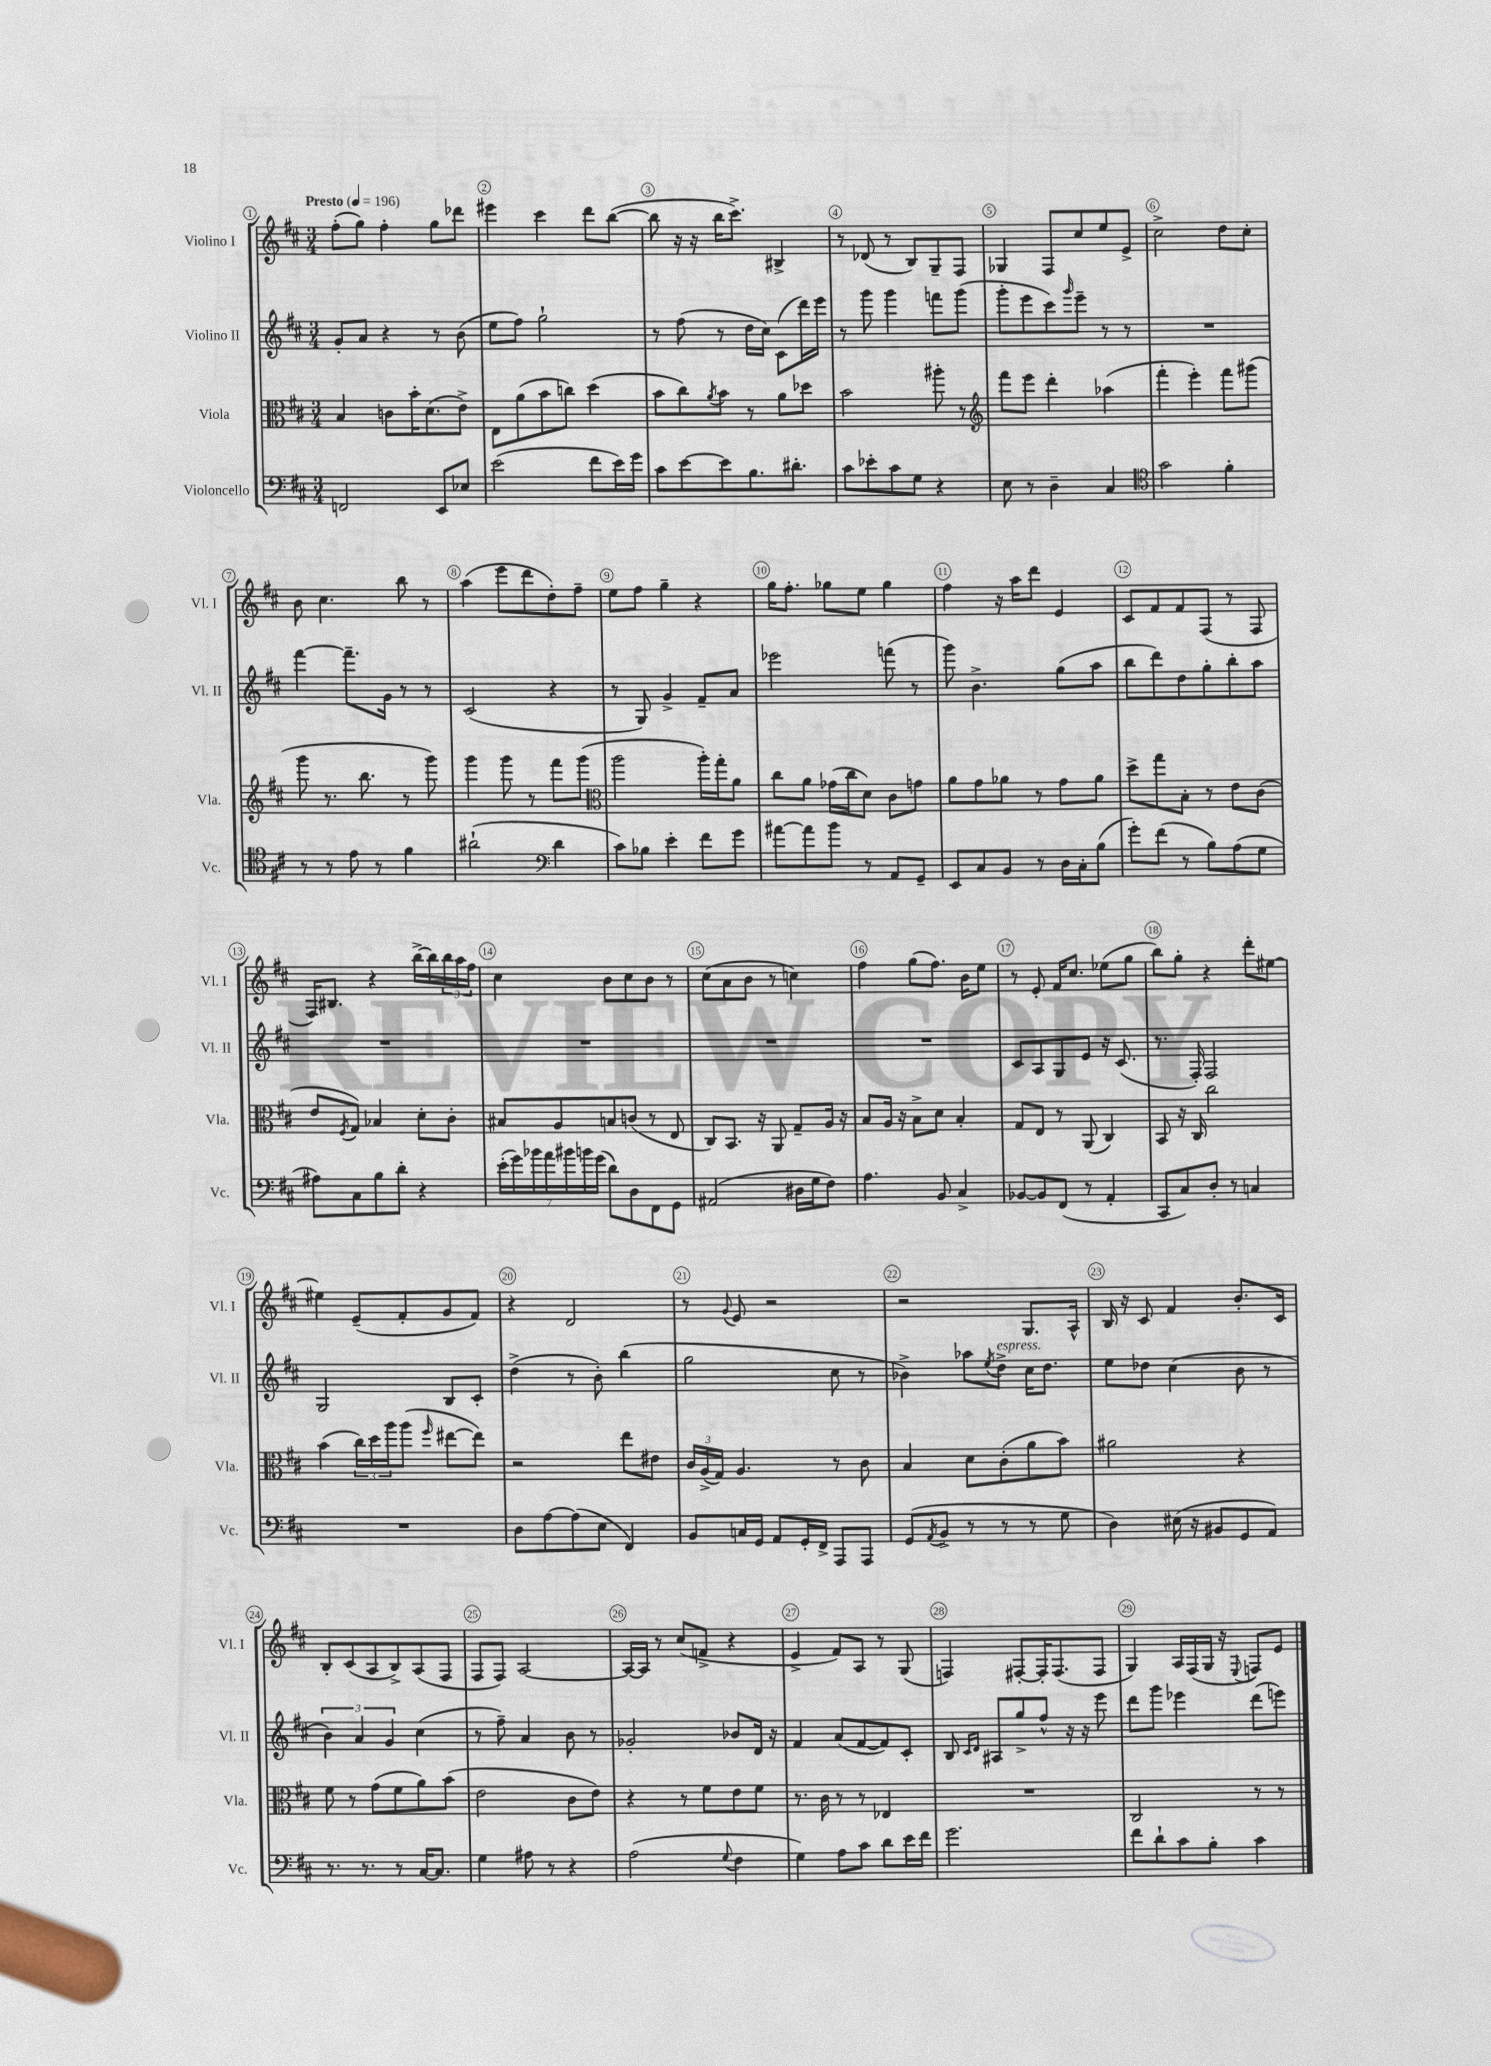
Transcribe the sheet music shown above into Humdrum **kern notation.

**kern	**kern	**kern	**kern
*staff4	*staff3	*staff2	*staff1
*clefF4	*clefC3	*clefG2	*clefG2
*k[f#c#]	*k[f#c#]	*k[f#c#]	*k[f#c#]
*M3/4	*M3/4	*M3/4	*M3/4
*MM196	*MM196	*MM196	*MM196
2FF	4B	8g'	(8ff#'
.	.	8a	8gg)
.	8c	4r	4ff#'
.	16b'	.	.
.	(8.d	.	.
8EE	.	8r	8gg
8E-	8e^)	(8b	8ddd-
=	=	=	=
(2e	8E	8ee	4eee#
.	(8a	8ff#)	.
.	8b	2gg`	4ccc#
.	8cc)	.	.
8f#	(4dd	.	8ddd
16e)	.	.	([8bb
16g	.	.	.
=	=	=	=
8c#	8b	8r	8bb]
[8e	8cc#)	(8ff#	16r
.	.	.	16r
.	8qa	.	.
8e]	8b	8r	16bb
.	.	.	8.ccc#^)
8.B	8r	16dd	.
.	.	16cc#)	.
.	8a	(8c#	4B#^
8.d#'	.	.	.
.	8dd-	16ddd)	.
.	.	16eee	.
=	=	=	=
8c#	2b	8r	8r
8e-'	.	8ggg	(8d-
8c#	.	4ggg	8r
8G	.	.	8B)
4r	8aa#'	8fff	8G~
.	8r	(8ggg	8F#
=	=	=	=
*	*clefG2	*	*
8E	8fff#	8ggg'	4G-
8r	8eee	8eee	.
4D~	4ddd'	8ccc#)	8F#
.	.	16qqggg	.
.	.	8eee~	8cc#
4C#	(4aa-	8r	8ee
.	.	8r	8e^
=	=	=	=
*clefC4	*	*	*
2g	4fff#'	2.r	2cc#^
.	4eee')	.	.
4f#'	8fff#	.	8dd
.	(8ggg#	.	8cc#'
=	=	=	=
8r	8ggg	[4fff#	8b
8r	8.r	.	4.cc#
8e	.	8.fff#~]	.
.	8.bb	.	.
8r	.	.	.
.	.	16g	.
4f#	8r	8r	8bb
.	8ggg)	8r	8r
=	=	=	=
(2a#`	4ggg	(2c#	(4aa
.	8ggg	.	8eee
.	8r	.	8ddd
*clefF4	*	*	*
4d	8fff#	4r	8dd')
.	(8ggg	.	8ff#~
=	=	=	=
*	*clefC3	*	*
8c#)	2aa	8r	8ee
8B-	.	8G)	8ff#
4e'	.	4g^	4gg~
8f#	16aa')	8f#~	4r
.	16gg'	.	.
8g	8a	8a	.
=	=	=	=
[8a#	8cc#	2eee-	16gg
.	.	.	8.ff#'
8a#]	8a	.	.
8b	(16g-	.	8gg-
.	16cc#	.	.
8r	8d)	.	8ee
8AA	8c#	(8fff	4gg-
8GG~	8g	8r	.
=	=	=	=
8EE	8a	8ggg)	4ff#
8C#	8g	4.b^	.
8BB	8a-	.	16r
.	.	.	16aa
8r	8r	.	8ddd
16D	8g	(8gg	4e
16C#'	.	.	.
(8B	8a-	8aa	.
=	=	=	=
8g')	8dd^	8bb	8c#
(8f#	8gg	8ddd)	8f#
8r	8B'	8dd	8f#
8B)	8r	8gg'	(8F#
(8A	8e	8bb'	8r
8G	(8c#	8aa	8F#
=	=	=	=
8A#)	8e	2.r	16F#)
.	.	.	8.B#
.	8qF#	.	.
8C#	8G)	.	.
8B	4B-	.	4r
8d'	.	.	.
4r	8d'	.	[16bb^
.	.	.	16bb]
.	8c#'	.	24bb
.	.	.	24aa
.	.	.	24ff#
=	=	=	=
(28e'	8B#	2.r	4cc#
28g)	.	.	.
28b-	.	.	.
28a	.	.	.
.	8A	.	.
28b#	.	.	.
28b	.	.	.
(28g	.	.	.
8d)	8B	.	8b
8D	(8c	.	8cc#
8FF#	8r	.	8b
8GG	8E	.	8r
=	=	=	=
(2AA#	8C#)	2.r	(8cc#
.	8.BB	.	8a
.	.	.	8b
.	16r	.	.
.	8AA	.	8r
16D#	8G~	.	4cc)
16G	.	.	.
8F#)	16A	.	.
.	16r	.	.
=	=	=	=
4.A	8B	2.r	4ff#
.	16A	.	.
.	16r	.	.
.	8B^	.	(8gg
8BB	8d	.	8.ff#)
4C#^	4B'	.	.
.	.	.	16b
.	.	.	8ee
=	=	=	=
[8BB-	8G	8c#	8r
8BB-]	8E	8A	8e'
(8FF#	8r	8G	16f#
.	.	.	8.cc#
8r	(8AA	8e	.
4AA'	4C#)	16r	(8ee-
.	.	(8.c#	.
.	.	.	8gg
=	=	=	=
8CC#	8BB	8.r	8bb)
8C#)	16r	.	8gg'
.	16C#	16F#')	.
8D'	2cc#	2F#	4r
8r	.	.	.
4C	.	.	8ddd'
.	.	.	[8ee#
=	=	=	=
2.r	(4b	2G	4ee#]
.	24cc#)	.	(8e~
.	24dd	.	.
.	24aa	.	.
.	(8aa	.	8f#'
.	16qqff#	.	.
.	[8ee#	8B	8g
.	8ee#])	8c#'	8f#)
=	=	=	=
8D	2r	(4dd^	4r
[8A	.	.	.
(8A]	.	8r	2d
8E	.	8b')	.
4FF#)	8ee	(4bb	.
.	8e#	.	.
=	=	=	=
8BB	24c#	2gg	8r
.	(24A^	.	.
.	24G)	.	.
.	.	.	8qqg
16C	4.A	.	8e
16GG	.	.	.
8AA	.	.	2r
16GG'	.	.	.
16FF#^	.	.	.
8AAA	8r	8cc#	.
8AAA	8c#	8r	.
=	=	=	=
(8GG	4B	4b-^)	2r
8qAA	.	.	.
8BB^	.	.	.
8r	8d	8aa-	.
.	.	8qee	.
8r	(8c#'	8dd^	.
8r	8a	16cc#	8.G
.	.	8.dd	.
8G	8b)	.	.
.	.	.	16A^^
=	=	=	=
4D)	2a#	8ee	16B
.	.	.	16r
.	.	8dd-	8c#
(16E#	.	(4cc#	4f#
16r	.	.	.
8BB#	.	.	.
8GG	4r	8b	8.b'
8AA)	.	8r	.
.	.	.	16c#
=	=	=	=
8.r	8f#	6b)	8B'
.	8r	.	(8c#
.	.	6a	.
8.r	.	.	.
.	(8g	.	8A
.	.	6g	.
8r	8f#	.	8B^)
[16C#	8a)	(4cc#	(8A
8.C#]	.	.	.
.	(8b	.	8F#
=	=	=	=
4G	2e	8r	8F#
.	.	8ff#~)	8F#)
8A#	.	4a	[2A
8r	.	.	.
4r	8c#	8b	.
.	8e)	8r	.
=	=	=	=
(2A	4r	2g-'	16A_
.	.	.	16A]
.	.	.	8r
.	8r	.	(8cc#
.	8f#	.	8f^
8qqG	.	.	.
4F#	8e	8b-	4r
.	8f#	16d	.
.	.	16r	.
=	=	=	=
4G)	8.r	4f#	4e^
.	16c#	.	.
8A	8r	(8a	8f#)
8c#	8r	[8f#	8A
8d	4E-	8f#])	8r
16e	.	8c#'	(8G
16f#	.	.	.
=	=	=	=
2.g	2.r	8B	4F)
.	.	16qqc#	.
.	.	16qqd	.
.	.	8A#	.
.	.	8gg^	[8F#'
.	.	8ff#^^	16F#']
.	.	.	(8.F#
.	.	16r	.
.	.	16r	.
.	.	8eee	8F#
=	=	=	=
8f#	2C#	8ddd	4G)
8d`	.	8ggg	.
8c#	.	4eee-	16A
.	.	.	(16F#
8B'	.	.	16G
.	.	.	16r
.	.	.	8qqE
4c#	8r	(8ddd	8F)
.	8r	8eee)	8e
==	==	==	==
*-	*-	*-	*-
